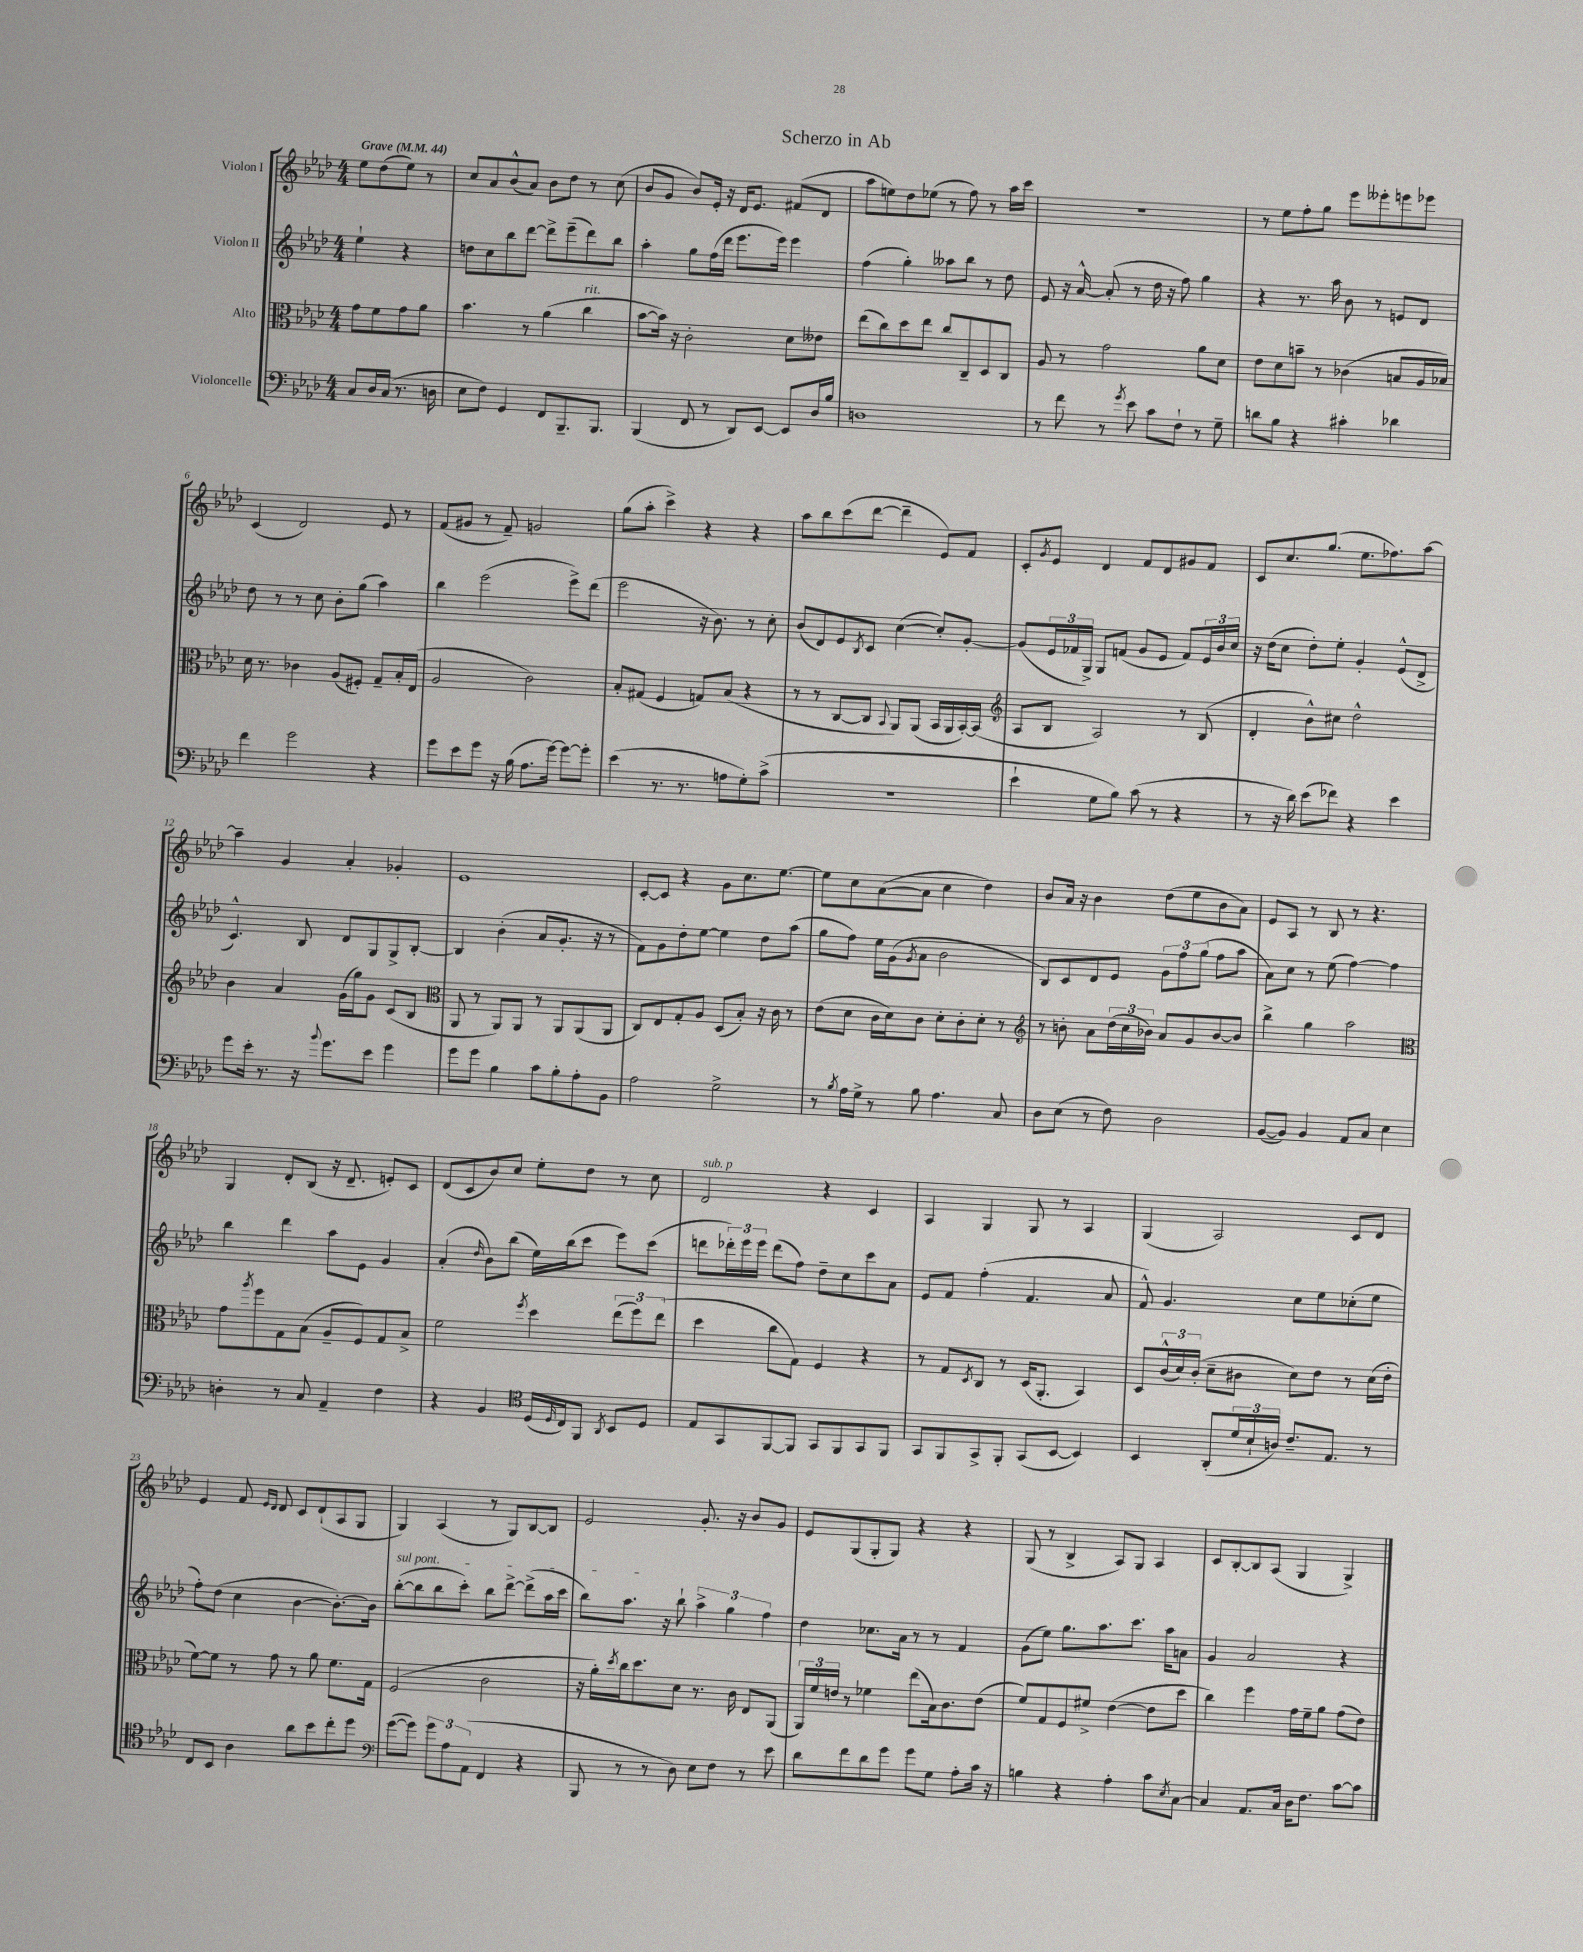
\header { title = "Scherzo in Ab" }
<<
\new StaffGroup <<
\new Staff = "s0" \with { instrumentName = "Violon I" } {
    \clef treble \key aes \major \numericTimeSignature \time 4/4 \partial 2 \tempo "Grave" 4 = 44
    ees''8 des''8( ees''8) r8 |
    c''8 aes'8 bes'8-^( aes'8) bes'8 des''8 r8 c''8( |
    bes'8 g'8 bes'8) ees'16-. r16 des'16 ees'8. fis'8( des'8 |
    aes''8 e''8) des''8 ees''8( r8 f''8) r8 aes''16 c'''16 |
    R1 |
    r8 ees''8 f''8-. g''8 ees'''8 eeses'''8-. e'''8 ees'''8 |
    c'4( des'2) ees'8 r8 |
    f'8( gis'8 r8 f'8--) g'2 |
    g''8( aes''8-. c'''4->) r4 r4 |
    aes''8 bes''8 c'''8( des'''8~ des'''4-- ees'8) f'8 |
    c'8-. \acciaccatura { g'8 } ees'8 des'4 f'8 des'8 gis'8 f'8 |
    c'8 c''8. g''8.( ees''8. fes''8.) aes''8~ |
    aes''4-- g'4 aes'4-. ges'4-. |
    ees'1 |
    c'8~-. c'8 r4 g'8 c''8. ees''8.~ |
    ees''8 c''8 aes'8~( aes'8 c''4 des''4) |
    bes'8 aes'16 r16 bes'4 des''8( ees''8 bes'8 aes'8) |
    ees'8 aes8 r8 bes8 r8 r4. |
    g4 des'8-. bes8( r16 des'8.-- e'8-.) c'8 |
    des'8( c'8 bes'8) c''8 ees''8-. des''8 r8 c''8 |
    des'2^\markup { \italic "sub. p" } r4 c'4 |
    aes4 g4 g8 r8 aes4 |
    g4( aes2) c'8 des'8 |
    ees'4 f'8 \grace { ees'16 des'16 } des'8 c'8 des'8-!( aes8 g8 |
    g4) aes4( r8 g8) bes8~ bes8 |
    ees'2 g'8.-. r16 bes'8 g'8 |
    ees'8 g8( g8-. g8) r4 r4 |
    g8( r8 bes4-> aes8) g8 aes4 |
    c'8 bes8~-. bes8 aes8( g4 g4->) \bar "|." |
}
\new Staff = "s1" \with { instrumentName = "Violon II" } {
    \clef treble \key aes \major \numericTimeSignature \time 4/4 \partial 2
    ees''4-! r4 |
    d''8 c''8 bes''8 des'''8~ des'''8-> ees'''8--( des'''8) bes''8 |
    aes''4-. g''8 f''16( des'''16 ees'''8. ees'''16) ees'''4 |
    f''4( g''4-.) aeses''8 bes''8 r8 des''8 |
    ees'8 r16 aes'16~-^ aes'8-.( r8 des''16 r16 f''8) g''4 |
    r4 r8. aes''16 bes'8 r8 e'8 des'8 |
    des''8 r8 r8 c''8 bes'8-. g''8( aes''4) |
    bes''4 ees'''2( ees'''8->) des'''8( |
    ees'''2 r16 bes'8.) r8 c''8-. |
    bes'8( des'8) ees'8 \acciaccatura { bes8 } c'8 c''4~( c''8-.) g'8~-. |
    g'8( \tuplet 3/2 { ees'16 fes'16 g16->) } g8 f'8( g'8 ees'8 f'8) \tuplet 3/2 { ees'16 bes'16 c''16 } |
    r16 des''16( c''8 des''8-.) ees''8-. g'4-. ees'8-^( des'8-> |
    c'4.-^) bes8 des'8 g8 g8-> bes8~-. |
    bes4 bes'4-.( aes'8 g'8.-. r16 r8 |
    f'8) g'8 des''8-. ees''8~ ees''4 des''8 aes''8( |
    g''8 f''8) ees''16 g'16( \acciaccatura { g'8 } aes'8 bes'2 |
    bes8) c'8 des'8 ees'8 \tuplet 3/2 { g'8 f''8 g''8( } f''8 aes''8 |
    aes'8) c''8 r8 ees''8( f''4~) f''4 |
    bes''4 des'''4 aes''8 ees'8 g'4 |
    aes'4-.( \grace { des''16 } bes'8) bes''8( ees''16) bes''16( c'''8 ees'''8) c'''8( |
    d'''8 \tuplet 3/2 { des'''16-.) ees'''16 ees'''16 } des'''8( f''8) des''8-- c''8 c'''8 aes'8 |
    ees'8 f'8 f''4-.( f'4. aes'8 |
    f'8-^) g'4. c''8 ees''8 ces''8-.( ees''8 |
    f''8-.) des''8( c''4 bes'4~ bes'8.~-.) bes'16 |
    \once \override TextSpanner.bound-details.left.text = \markup { \italic "sul pont." } bes''8~-.\startTextSpan( bes''8 bes''8 c'''8-.) bes''8 des'''8~-> des'''8->( aes''16 c'''16 |
    bes''8) aes''8.\stopTextSpan r16 bes''8-! \tuplet 3/2 { aes''4-> g''4 f''4 } |
    des''4 ces''8. aes'16 r8 r8 f'4 |
    g'8( ees''8) g''8. aes''8. c'''8. aes''16 a'8 |
    g'4 aes'2 r4 \bar "|." |
}
\new Staff = "s2" \with { instrumentName = "Alto" } {
    \clef alto \key aes \major \numericTimeSignature \time 4/4 \partial 2
    g'8 f'8 g'8 aes'8 |
    bes'4. r8 aes'4( c''4^\markup { \italic "rit." } |
    bes'8~ bes'16) r16 c'2-. des'8 eeses'8 |
    ees''8( c''8) des''8 ees''8 c''8 c8-- des8 c8 |
    aes8 r8 g'2 aes'8 des'8 |
    ees'8 des'8 b'8-- r8 ces'4( b8 aes16 bes16) |
    des'16 r8. ces'4 aes8( fis8-.) g8-- bes16-. ees16( |
    aes2 c'2) |
    bes8-. gis8( f4 g8) bes8( r4 |
    r8 r8 c8~ c8 \appoggiatura { bes,8 } aes,8) aes,8( bes,16 aes,16 bes,16~-.) bes,16( |
    \clef treble aes8 bes8 aes2) r8 bes8( |
    des'4-. bes'8-^) cis''8 des''2-^ |
    bes'4 aes'4 g'16( g''16) g'8 c'8( bes8 |
    \clef alto aes,8 r8 aes,8) aes,8 r8 aes,8 aes,8( aes,8 |
    c8) ees8 g8-. aes8 des8( bes8-.) r16 c'16 r8 |
    ees'8( des'8 c'16 des'16) c'8 des'8-. c'8-. des'8-. r8 |
    \clef treble r8 b'8-. aes'8 \tuplet 3/2 { des''16( c''16 bes'16) } aes'8 g'8 bes'8~ bes'8 |
    bes''4-> g''4 aes''2 |
    \clef alto g'8 \acciaccatura { aes''8 } f''8 g8 bes8( aes8-- f8) g8 bes8-> |
    f'2 \acciaccatura { f''8 } des''4 \tuplet 3/2 { ees''8( f''8) ees''8( } |
    des''4 c''8 g8) f4 r4 |
    r8 g8 \acciaccatura { des8 } c8 r8 des16( aes,8.-. bes,4) |
    des8 \tuplet 3/2 { c'16-^( des'16) c'16-.( } des'8-- cis'8 des'8) ees'8 r8 des'16( ees'16-. |
    f'8~) f'8 r8 g'8 r8 aes'8 f'8. g16 |
    f2( c'2 |
    r16 aes'16-.) \acciaccatura { des''8 } c''16 des''8. des'8 r8. c'16 ees8 aes,8( |
    \tuplet 3/2 { aes,16) f'16 e'16 } r8 fes'4 ees''8( bes16) c'8. e'8( |
    f'8) g8 f8 fis'8-> ees'4~( ees'8 des''8 |
    c''4) f''4 g'16 f'16-- aes'8 g'8( ees'8) \bar "|." |
}
\new Staff = "s3" \with { instrumentName = "Violoncelle" } {
    \clef bass \key aes \major \numericTimeSignature \time 4/4 \partial 2
    c8 des16 c16( r8. d16 |
    ees8 f8) g,4 f,8 bes,,8.-- bes,,8. |
    bes,,4( f,8 r8 des,8) ees,8~ ees,8 des16 bes16 |
    d1 |
    r8 f'8 r8 \acciaccatura { g'8 } ees'8 c'8 f8-! r8 g8-- |
    d'8 bes8 r4 cis'4-. des'4 |
    f'4 g'2 r4 |
    g'8 ees'8 g'8 r16 bes16( aes8. g'16~) g'8~ g'8-. |
    ees'4( r8. r8. a8 g8-.) c'8->( |
    R1 |
    ees'4-! g8 bes8) c'8( r8 r4 |
    r8 r16 des'16) ees'8( fes'8) r4 ees'4 |
    g'8 ees'16-. r8. r16 \appoggiatura { bes'8 } g'8. ees'8 g'4 |
    g'8 g'8 bes4 c'8 bes8-. aes8-. bes,8 |
    aes2 g2-> |
    r8 \acciaccatura { bes8 } aes16 g16-> r8 bes8 aes4. c8 |
    des8 ees8( r8 f8) des2 |
    bes,8~( bes,8) bes,4 aes,8 c8 ees4 |
    d4-. r8 c8 aes,4-- f4 |
    r4 bes,4 \clef tenor des16( \grace { des16 } c16) f,8 \acciaccatura { aes,8 } bes,8 des8 |
    ees8 g,8 f,8~ f,8 g,8 f,8 g,8 f,8 |
    g,8 f,8 g,8-> f,8-. g,8( bes,8~ bes,4) |
    bes,4 aes,8-.( \tuplet 3/2 { des'16 bes16-! a16) } c'8.-- ees8. r8 |
    c8 bes,8 aes4 aes'8 bes'8 c''8-. des''8 |
    \clef bass g'8~( g'8) \tuplet 3/2 { g'8 aes8 aes,8( } f,4 r4 |
    bes,,8 r8 r8 des8) ees8 f8 r8 ees'8 |
    des'8 f'8 des'8 g'8 g'8 g8 aes8-. c'16 r16 |
    b4 r4 aes4-. c'8 \acciaccatura { ees8 } c8~ |
    c4 aes,8. c16 des16 f8. c'8~ c'8 \bar "|." |
}
>>
>>
